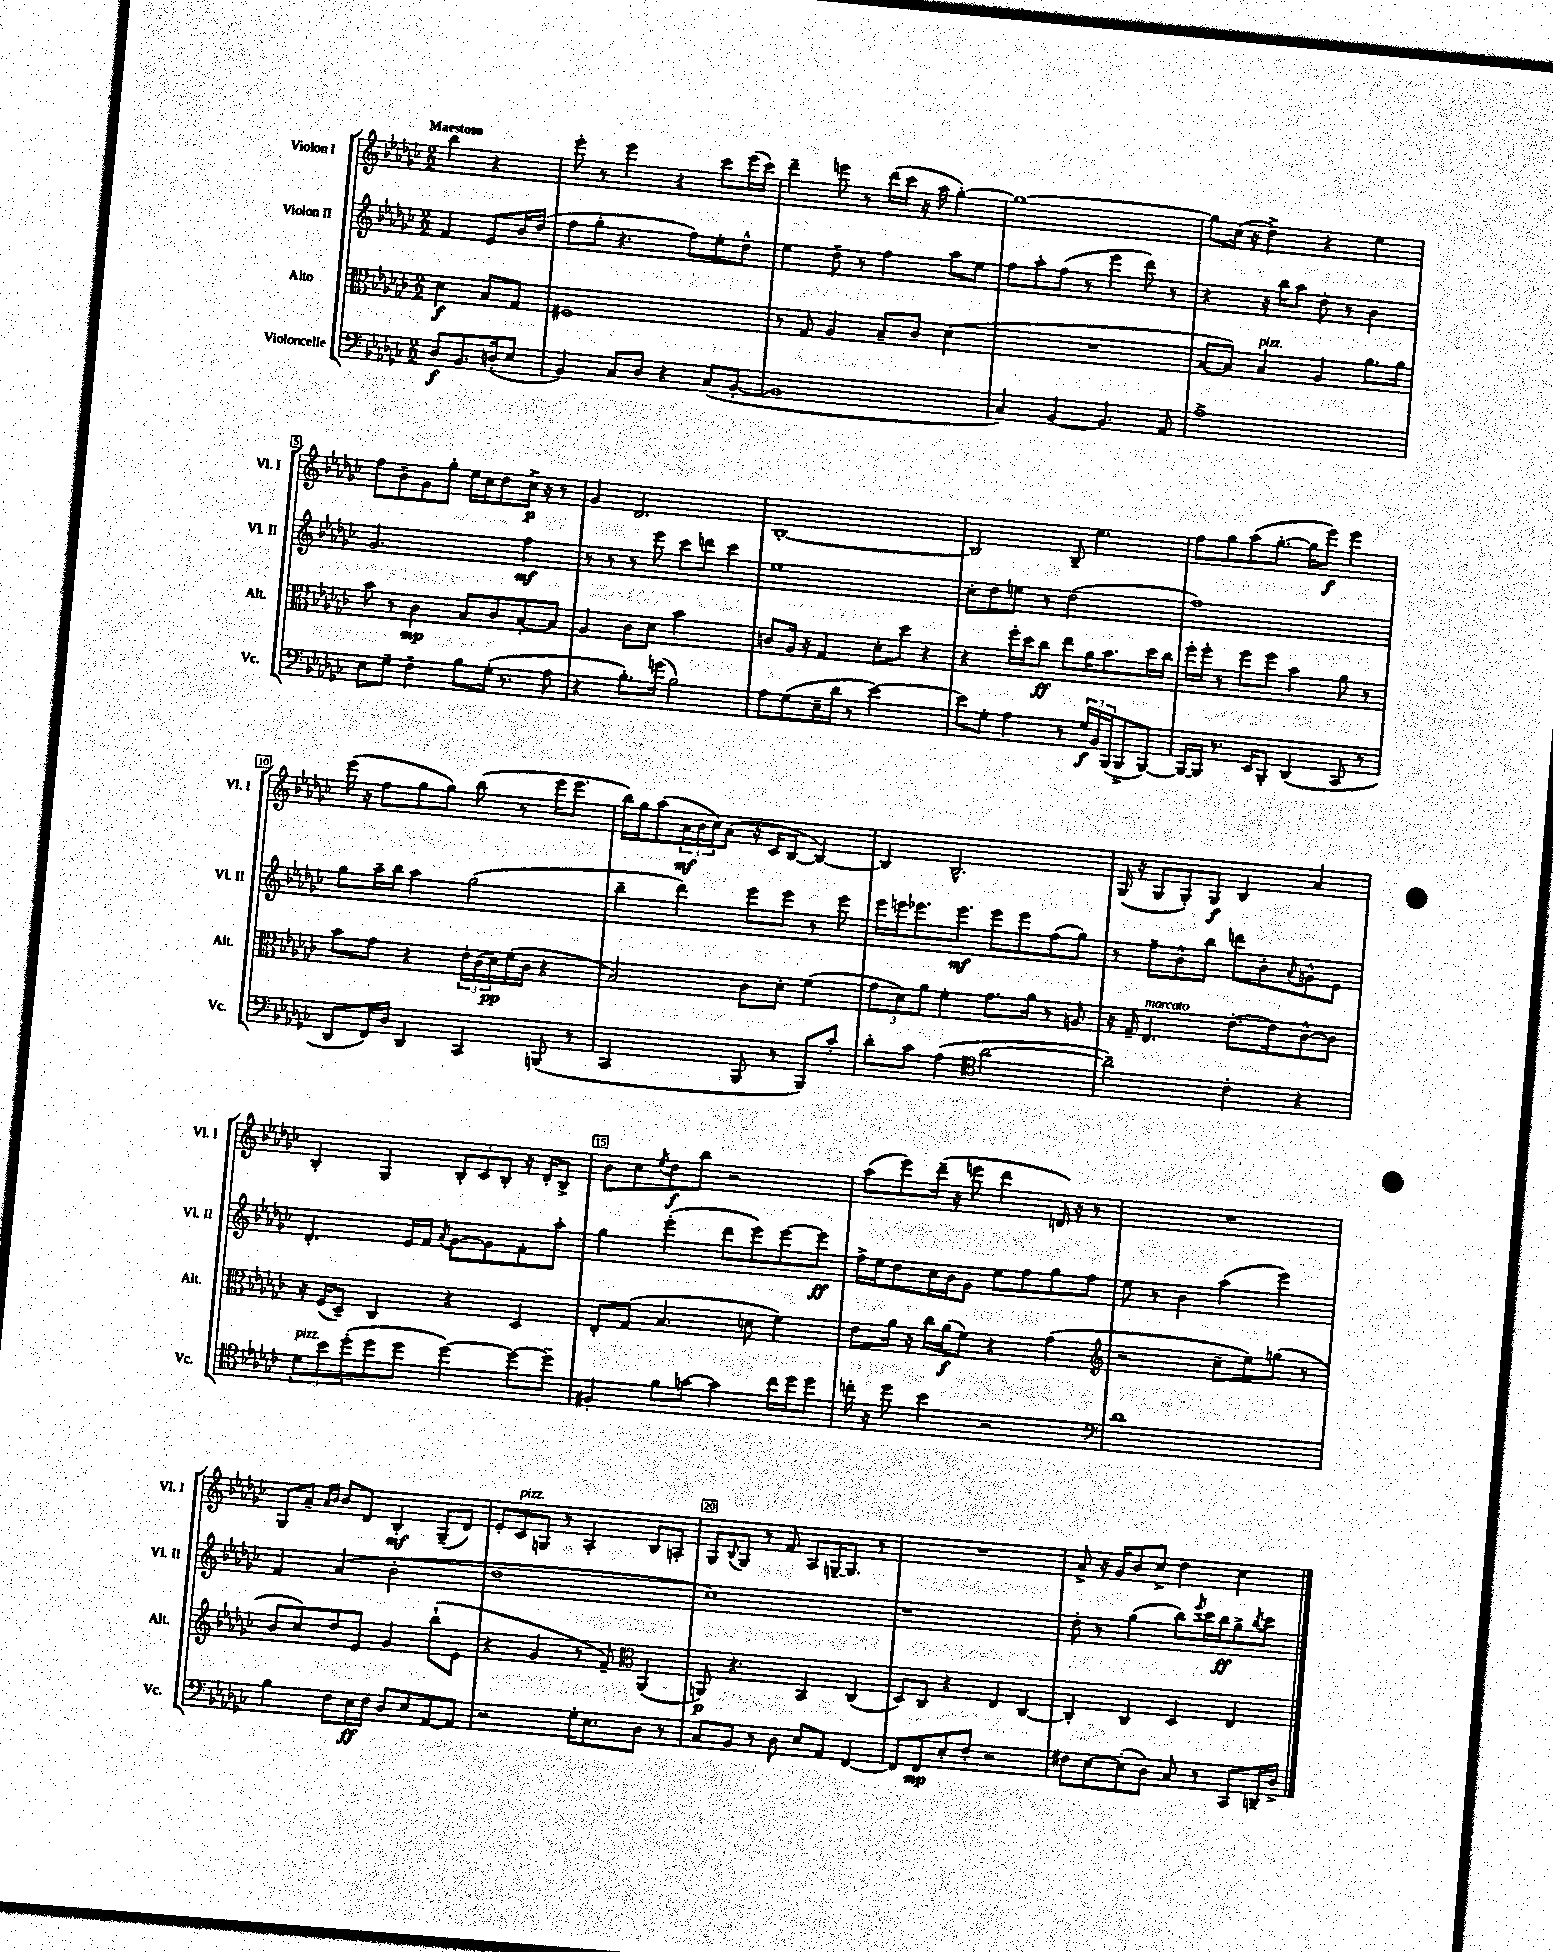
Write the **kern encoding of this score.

**kern	**kern	**kern	**kern
*staff4	*staff3	*staff2	*staff1
*clefF4	*clefC3	*clefG2	*clefG2
*k[b-e-a-d-g-c-]	*k[b-e-a-d-g-c-]	*k[b-e-a-d-g-c-]	*k[b-e-a-d-g-c-]
*M2/2	*M2/2	*M2/2	*M2/2
8D-	4d-	4f	4bb-
8.BB-	.	.	.
.	8B-	8e-	4r
(16D'	.	.	.
8E-	8G-	16b-	.
.	.	(16dd-	.
=	=	=	=
4BB-)	1F#	8ff	8eee-'
.	.	8gg-'	8r
8C-	.	4.r	4eee-
8D-	.	.	.
4r	.	.	4r
.	.	8ff)	.
(8C-	.	8ee-'	8ccc-
[8BB-'	.	8dd-^^	(16eee-
.	.	.	16ccc-)
=	=	=	=
1BB-]	8r	4ee-	4ddd-~
.	8G-	.	.
.	4A-	8dd-~	8eee
.	.	8r	8r
.	8B-~	4ff	(16ddd-
.	.	.	16ccc-
.	8c-	.	16r
.	.	.	16aa-
.	(4d-	8aa-	[4gg-')
.	.	8ee-	.
=	=	=	=
4C-)	1r	8ff	1gg-_
.	.	8aa-'	.
[4BB-	.	(8ff	.
.	.	8r	.
4.BB-]	.	4eee-	.
.	.	8ddd-)	.
8AA-	.	8r	.
=	=	=	=
1A-^	[8B-	4r	8gg-]
.	8B-])	.	(16cc-
.	.	.	16r
.	4B-	16r	4dd-^)
.	.	16bb-	.
.	.	8aa-	.
.	4A-	8dd-'	4r
.	.	8r	.
.	8.a-	4b-	4ee-
.	16a-	.	.
=	=	=	=
8E-	8b-	2.g-	8ff
8G-~	8r	.	8b-~
4F~	4c-	.	8g-
.	.	.	8gg-'
8B-	8B-	.	16ee-
.	.	.	16cc-
(16G-'	8c-	.	8dd-
8.r	.	.	.
.	[8B-'	4ff	16cc-^
.	.	.	16r
8A-	8B-]	.	8r
=	=	=	=
4r	4A-	8r	4g-
.	.	8r	.
8.B-')	8c-	8r	2.d-
.	8d-	8eee-	.
(16g	.	.	.
2B-)	2b-	8ccc-	.
.	.	8ddd	.
.	.	4ccc-	.
=	=	=	=
8A-	8c	1ee-	[1B-'
(8G-	16A-	.	.
.	16r	.	.
16E-~	4G-	.	.
16d-	.	.	.
8r	.	.	.
[2e-)	8d-'	.	.
.	8dd-	.	.
.	4r	.	.
=	=	=	=
8e-]	4r	8cc-'	2B-]
8G-'	.	8dd-	.
4A-	16ff'	8ee	.
.	16dd-	.	.
.	8cc-	8r	.
8r	8ee-	(2dd-	8B-~
24G-	16a-	.	4.ee-
24BB-	.	.	.
.	8.b-	.	.
(24BBB-	.	.	.
8BBB-^	.	.	.
[8BBB-)	16dd-	.	.
.	16cc-	.	.
=	=	=	=
16BBB-_	16ff'	1ff)	8ff
16BBB-]	16ff'	.	.
8.r	8r	.	8gg-
.	8ff	.	(8aa-
16EE-	.	.	.
8BBB-'	8ff	.	[8.gg-'
(4DD-	4b-	.	.
.	.	.	16gg-]
.	.	.	8eee-)
8CC-	8a-	.	4eee-
8r	8r	.	.
=	=	=	=
8DD-	8b-	8gg-	(16eee-
.	.	.	16r
16FF)	8g-	16aa-~	8ff
16D-	.	16bb-	.
4DD-	4r	4aa-	8gg-
.	.	.	8gg-)
4CC-	24e-'	(2gg-	(8bb-
.	(24c-	.	.
.	24d-)	.	.
.	(16f	.	8r
.	16c-	.	.
(8BBB	4r	.	16eee-
.	.	.	8.eee-
8r	.	.	.
=	=	=	=
2CC-	2B-)	4bb-~	16bb-)
.	.	.	16gg-
.	.	.	(8aa-
.	.	4ddd-)	24a-
.	.	.	24b-
.	.	.	24cc-)
.	.	.	(8a-
8BBB-	8c-	8eee-	16r
.	.	.	16c-
8r	8d-'	8eee-	[8B-
8BBB-)	(4f	8r	4B-_)
8c-'	.	8eee-	.
=	=	=	=
8d-'	12g-	16eee-	4B-]
.	.	16eee	.
.	12d-)	.	.
8c-	.	8.eee-	.
.	12a-	.	.
(4A-	4f'	.	2.B-^^
.	.	8.eee-	.
*clefC4	*	*	*
[2a-	8.g-	8eee-	.
.	.	8eee-	.
.	16a-	.	.
.	8r	(8ff	.
.	8A	8gg-)	.
=	=	=	=
2a-~])	16r	8r	(16G-
.	16G-~	.	16r
.	4.E-	8ff~	8G-
.	.	8b-^^	8G-')
.	.	8bb-	8G-
4c-'	[8.e-'	8ddd	4B-
.	.	8b-'	.
.	16e-]	.	.
.	.	8qqa-	.
4r	[8c-^^	8g^^	4a-
.	8c-]	8e-	.
=	=	=	=
12d-	16r	4.d-'	4B-'
.	(16F	.	.
12b-	.	.	.
.	8D-~)	.	.
(12dd-'	.	.	.
8dd-	4C-	.	4G-
8dd-	.	16e-	.
.	.	16f	.
.	.	8qa-	.
[4dd-)	4r	[8g-	12B-'
.	.	.	12c-
.	.	8g-]	.
.	.	.	12B-'
8dd-_	4D-	8f'	16r
.	.	.	16d-'
8dd-~]	.	8aa-'	8B-^
=	=	=	=
4F#'	8E-'	4gg-	8b-
.	(8G-	.	8cc-
.	.	.	8qee-
8f	4.B-	(4eee-'	8dd-
[8g	.	.	8bb-
4g]	.	8ddd-	2r
.	8d	8eee-)	.
16cc-	4f)	[8eee-	.
16dd-	.	.	.
8dd-	.	8eee-]	.
=	=	=	=
16cc'	8e-	16ff^	(8aa-
16r	.	16ee-	.
8dd-	16a-	8dd-	8eee-)
.	16r	.	.
4b-	16cc-	16cc-	(16ddd-~
.	(16a-	16b-	16r
.	8f)	8g-	8eee
2r	4r	8ee-	4ddd-
.	.	8ff	.
.	(4g-	8gg-	16d)
.	.	.	16r
.	.	8ff	8r
=	=	=	=
*clefF4	*clefG2	*	*
1d-	2r	8ee-	1r
.	.	8r	.
.	.	4b-	.
.	8cc-~	(4aa-	.
.	8ee-)	.	.
.	(8gg	4eee-)	.
.	8r	.	.
=	=	=	=
4B-	8b-	4f	8G-
.	8cc-)	.	8a-~
.	.	.	16qqa-
.	.	.	16qqb-
8F	8dd-	(4a-	8b-
16E-	8e-	.	8d-
16F	.	.	.
8D-	4g-	2b-'	4B-'
8E-	.	.	.
[8AA-	(8bb-`	.	(8G-~
8AA-]	8e-	.	8d-)
=	=	=	=
2r	4r	1dd-	8e-'
.	.	.	8c-
.	4g-	.	8G
.	.	.	8r
16G-'	8r	.	4A-'
8.E-	.	.	.
.	8f~)	.	.
*	*clefC3	*	*
8D-	(4AA-	.	8B-
8r	.	.	8A'
=	=	=	=
8C-	8AA)	1cc-)	8G-
.	.	.	8qqB-
8BB-	4.r	.	8G-
8r	.	.	8r
8D-	.	.	8f
8E-	4BB-	.	8A-
8AA-	.	.	[16G~
.	.	.	8.G]
[4FF	(4C-	.	.
.	.	.	8r
=	=	=	=
8FF]	8D-)	1r	1r
8FF	8C-	.	.
8E-'	4r	.	.
8F'	.	.	.
2r	4E-	.	.
.	[4C-	.	.
=	=	=	=
8F#	4C-']	8dd-'	8a-^
[8E-	.	8r	16r
.	.	.	16g-
(8E-']	4C-	(4gg-	8b-
8D-)	.	.	8cc-^
8C-	4D-	8bb-)	4dd-
.	.	8qeee-	.
8r	.	16ccc-	.
.	.	16bb-	.
8CC-	4E-	8gg-^	4cc-
.	.	8qbb-	.
16DD~	.	8ccc-	.
16D-^	.	.	.
==	==	==	==
*-	*-	*-	*-
